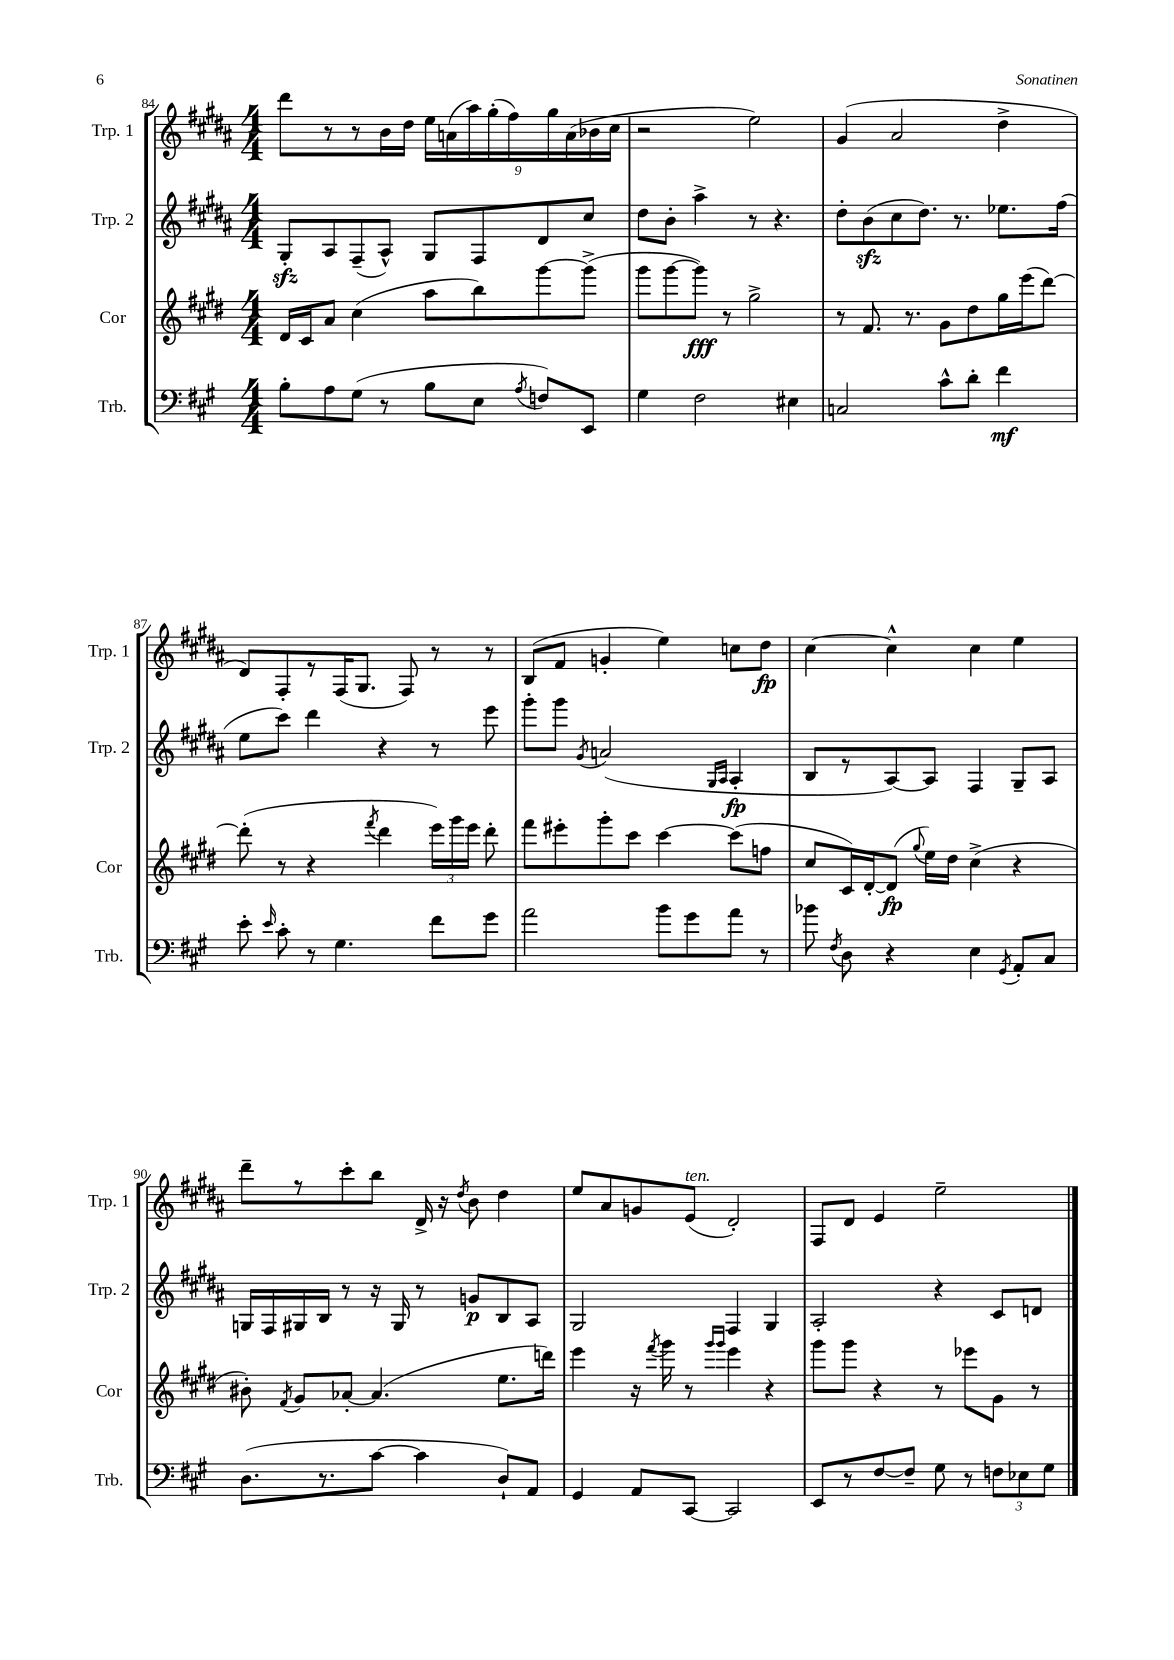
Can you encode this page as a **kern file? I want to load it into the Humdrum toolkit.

**kern	**kern	**kern	**kern
*staff4	*staff3	*staff2	*staff1
*clefF4	*clefG2	*clefG2	*clefG2
*k[f#c#g#]	*k[f#c#g#d#]	*k[f#c#g#d#a#]	*k[f#c#g#d#a#]
*M4/4	*M4/4	*M4/4	*M4/4
8B'\L	16d#/LL	8G#'/L	8ddd#\L
.	16c#/J	.	.
8A\	8a/J	8A#/	8r
(8G#\J	(4cc#\	(8F#~/	8r
8r	.	8A#^^/J)	16b\L
.	.	.	16dd#\JJ
8B\L	8aa\L	8G#/L	18ee\LL
.	.	.	(18a\
.	.	.	18aa#\)
8E\J	8bb\)	8F#/	.
.	.	.	(18gg#'\
.	.	.	18ff#\)
8qA/	.	.	.
8F/L)	[8ggg#\	8d#/	.
.	.	.	18gg#\
.	.	.	(18a\
8EE/J	(8ggg#^\]J	8cc#/J	.
.	.	.	18b-\
.	.	.	18cc#\JJ
=	=	=	=
4G#\	8ggg#\L	8dd#\L	2r
.	[8ggg#\	8b'\J	.
2F#\	8ggg#\]J)	4aa#^\	.
.	8r	.	.
.	2gg#^\	8r	2ee\)
.	.	4.r	.
4E#\	.	.	.
=	=	=	=
2C/	8r	8dd#'\L	(4g#/
.	8.f#/	(8b\	.
.	.	8cc#\	2a#/
.	8.r	.	.
.	.	8.dd#\J)	.
8c#^^\L	8g#\L	.	.
.	.	8.r	.
8d'\J	8dd#\	.	.
4f#\	16gg#\L	8.ee-\L	4dd#^\
.	(16eee\J	.	.
.	[8ddd#\J)	.	.
.	.	(16ff#\Jk	.
=	=	=	=
8e'\	(8ddd#'\]	8ee\L	8d#/L)
16qqe/	.	.	.
8c#'\	8r	8ccc#\J)	8F#'/
8r	4r	4ddd#\	8r
4.G#\	.	.	(16F#/K
.	.	.	8.G#/J
.	8qfff#/	.	.
.	4ddd#\	4r	.
.	.	.	8F#/)
8f#\L	24eee\LL)	8r	8r
.	24ggg#\	.	.
.	24eee\JJ	.	.
8g#\J	8ddd#'\	8eee\	8r
=	=	=	=
2a\	8fff#\L	8ggg#'\L	(8B/L
.	8eee#'\	8ggg#\J	8f#/J
.	.	8qg#/	.
.	8ggg#'\	(2a/	4g'/
.	8ccc#\J	.	.
8b\L	[4ccc#\	.	4ee\)
8g#\	.	.	.
.	.	16qqG#/LL	.
.	.	16qqA#/JJ	.
8a\J	(8ccc#\]L	4A#'/	8cc\L
8r	8ff\J	.	8dd#\J
=	=	=	=
8b-\	8cc#/L	8B/L	[4cc#\
8qF#/	.	.	.
8D\	16c#/L)	8r	.
.	[16d#'/J	.	.
4r	(8d#/]J	[8A#/)	4cc#^^\]
.	8qqgg#/	.	.
.	16ee\LL)	8A#/]J	.
.	16dd#\JJ	.	.
4E\	(4cc#^\	4F#/	4cc#\
8qGG#/	.	.	.
8AA'/L	4r	8G#~/L	4ee\
8C#/J	.	8A#/J	.
=	=	=	=
(8.D\L	8b#'\)	16G/LL	8ddd#~\L
.	.	16F#/	.
.	8qf#/	.	.
.	8g#/L	16G#/	8r
8.r	.	16B/JJ	.
.	[8a-'/J	8r	8ccc#'\
[8c#\J	(4.a-/]	16r	8bb\J
.	.	16G#/	.
4c#\]	.	8r	16d#^/
.	.	.	16r
.	.	.	8qdd#/
.	.	8g/L	8b\
8D`/L)	8.ee\L	8B/	4dd#\
8AA/J	.	8A#/J	.
.	16ddd\Jk)	.	.
=	=	=	=
4GG#/	4eee\	2G#/	8ee/L
.	.	.	8a#/
8AA/L	16r	.	8g/
.	8qfff#/	.	.
.	16ggg#\	.	.
[8CC#/J	8r	.	(8e/J
.	16qqggg#/LL	.	.
.	16qqggg#/JJ	.	.
2CC#/]	4eee\	4F#/	2d#'/)
.	4r	4G#/	.
=	=	=	=
8EE/L	8ggg#\L	2A#'/	8F#/L
8r	8ggg#\J	.	8d#/J
[8F#/	4r	.	4e/
8F#~/]J	.	.	.
8G#\	8r	4r	2ee~\
8r	8eee-\L	.	.
12F\L	8g#\J	8c#/L	.
12E-\	.	.	.
.	8r	8d/J	.
12G#\J	.	.	.
==	==	==	==
*-	*-	*-	*-
